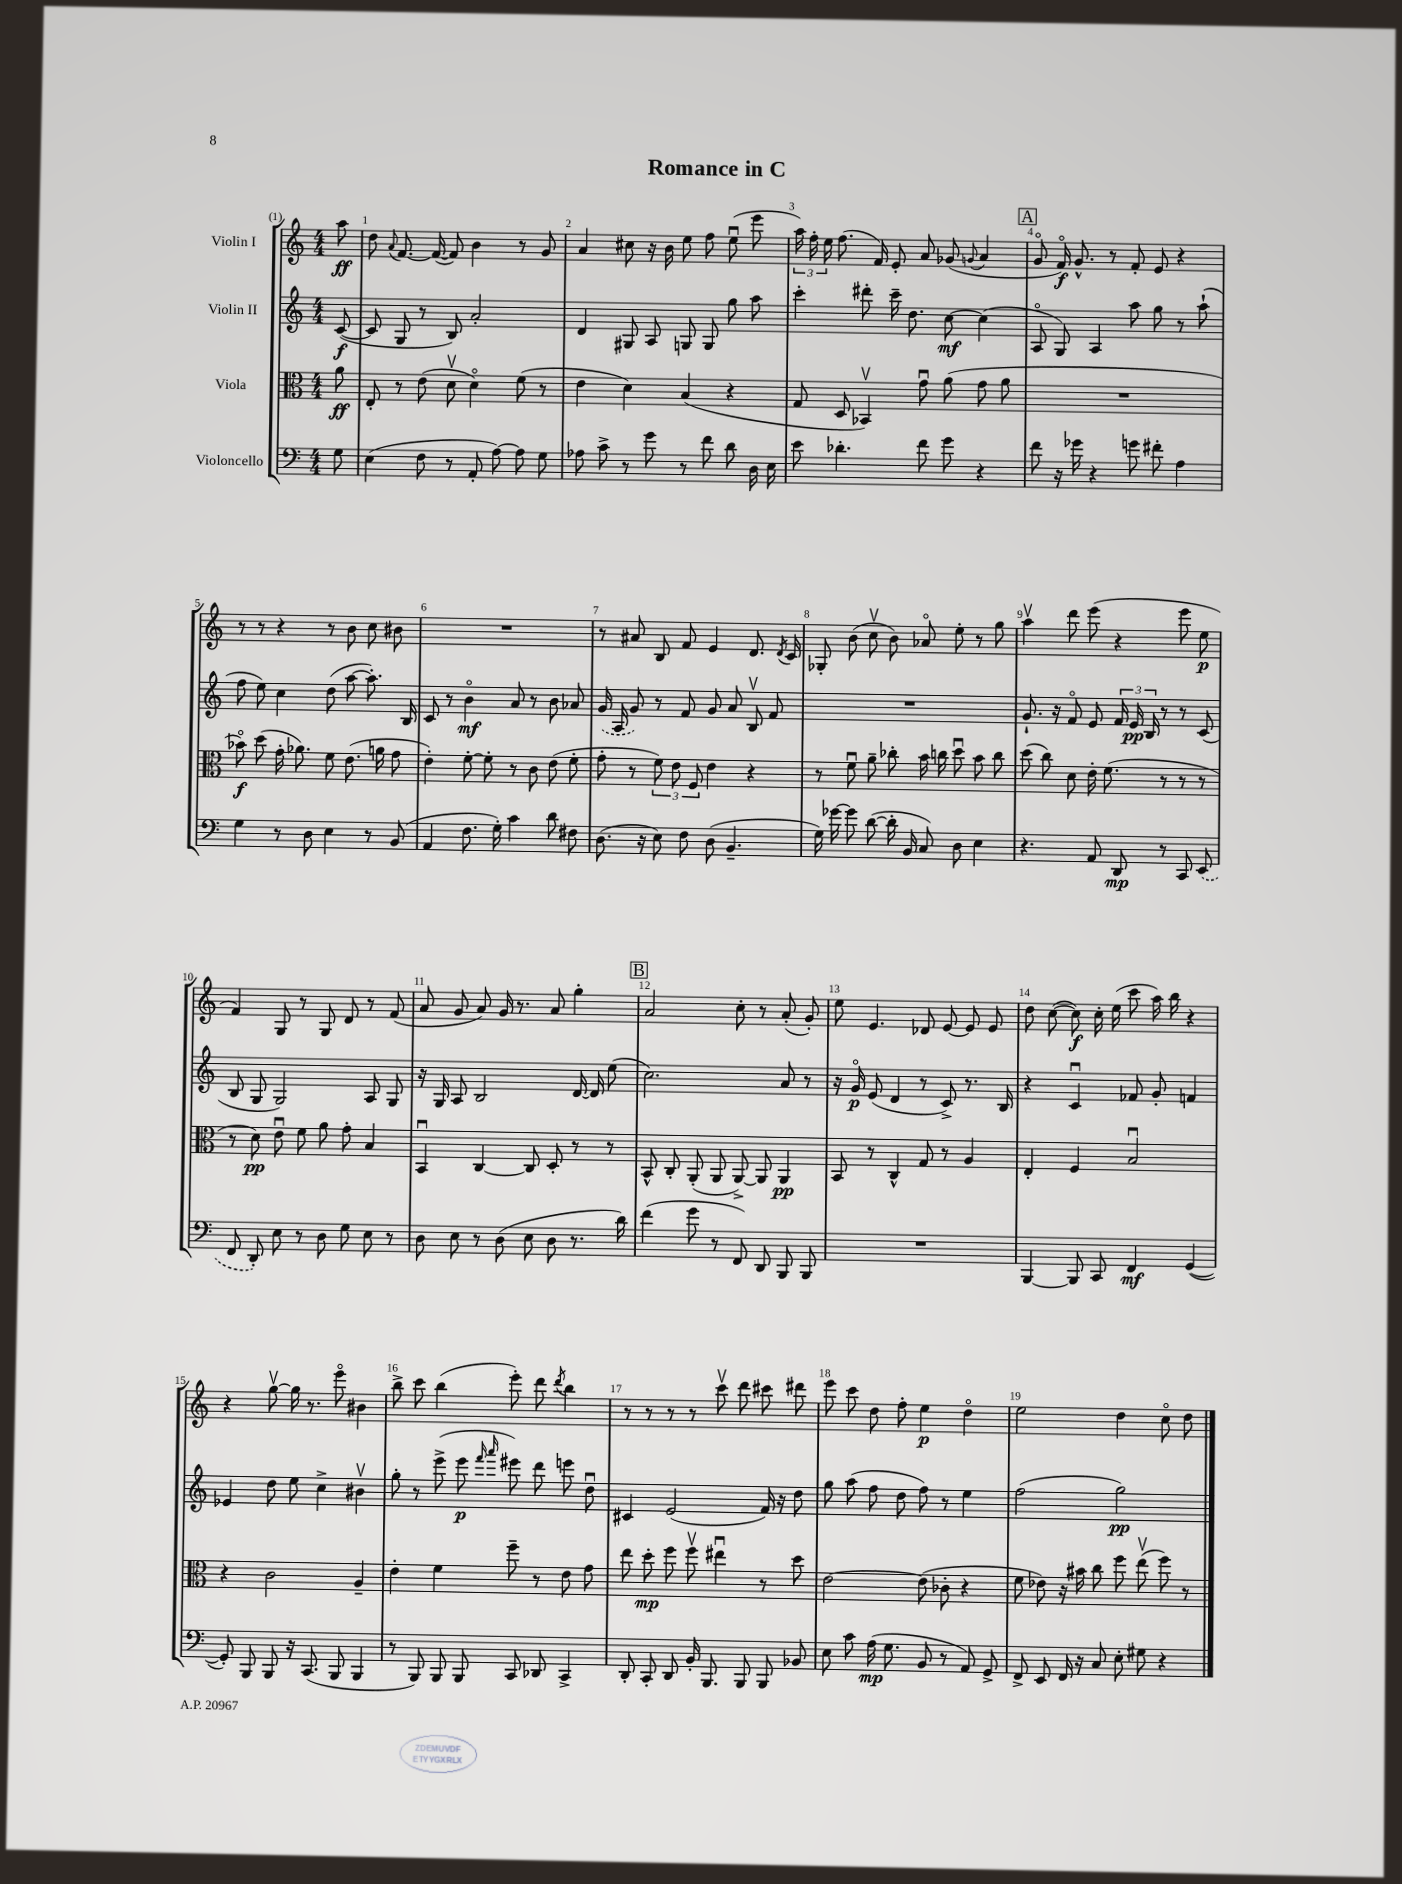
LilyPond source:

\header { title = "Romance in C" }
<<
\new StaffGroup <<
\new Staff = "s0" \with { instrumentName = "Violin I" } {
    \clef treble \key c \major \numericTimeSignature \time 4/4 \partial 8
    \autoBeamOff a''8\ff |
    d''8 \appoggiatura { a'8 } f'8.~ f'16~( f'8) b'4 r8 g'8 |
    a'4 cis''8 r16 b'16 e''8 f''8 e''8\downbow( e'''8 |
    \tuplet 3/2 { a''16) f''16-. e''16 } f''8.( f'16) e'8-. a'8 ges'8( \appoggiatura { g'8 } a'4 |
    \mark \markup { \box "A" } g'8\flageolet f'16\flageolet\f) g'8.-^ r8 f'8-. e'8 r4 |
    r8 r8 r4 r8 b'8 c''8 bis'8 |
    R1 |
    r8 ais'8 b8 f'8 e'4 d'8. \acciaccatura { d'8 } c'16 |
    ges8-. b'8( c''8\upbow b'8) aes'8\flageolet e''8-. r8 g''8 |
    a''4\upbow d'''8 e'''8( r4 e'''8 e''8\p |
    f'4) g8 r8 g8 d'8 r8 f'8( |
    a'8 g'8 a'8) g'16 r8. a'8 g''4-. |
    \mark \markup { \box "B" } a'2 c''8-. r8 a'8-.( g'8-.) |
    e''8 e'4. des'8 e'8~ e'8 e'8 |
    d''8 c''8~( c''8\f) c''16-. e''16( c'''8 a''16) b''16 r4 |
    r4 g''8~\upbow g''16 r8. e'''8\flageolet bis'4 |
    b''8-> c'''8 b''4( e'''8-.) d'''8 \acciaccatura { d'''8 } b''4 |
    r8 r8 r8 r8 c'''8\upbow d'''8 cis'''8 dis'''8 |
    e'''8 c'''8 d''8 f''8-. e''4\p d''4\flageolet |
    e''2 d''4 c''8\flageolet d''8 \bar "|." |
}
\new Staff = "s1" \with { instrumentName = "Violin II" } {
    \clef treble \key c \major \numericTimeSignature \time 4/4 \partial 8
    \autoBeamOff c'8~\f( |
    c'8 g8 r8 b8) a'2-. |
    d'4 gis8 a8 g8 g8 g''8 a''8 |
    c'''4-. dis'''8-. c'''16-- d''8. c''8~\mf c''4( |
    \mark \markup { \box "A" } a8\flageolet g8) a4 a''8 g''8 r8 a''8-!( |
    f''8 e''8) c''4 d''8( a''8~ a''8.-.) b16 |
    c'8 r8 b'4\flageolet\mf a'8 r8 b'8 aes'8 |
    \once \slurDashed g'16( a16 g'8) r8 f'8 g'8 a'8 b8\upbow f'8 |
    R1 |
    g'8.-! r16 f'8\flageolet e'8 \tuplet 3/2 { f'16 e'16\pp b16 } r8 r8 c'8( |
    b8 g8 g2) a8 g8 |
    r16 g16 a8 b2 d'16~ d'16 e''8( |
    \mark \markup { \box "B" } c''2.) a'8 r8 |
    r16 g'16\flageolet\p e'8( d'4 r8 c'8->) r8. b16 |
    r4 c'4\downbow fes'8 g'8-. f'4 |
    ees'4 d''8 e''8 c''4-> bis'4\upbow |
    g''8-. r8 e'''8->( e'''8\p \grace { f'''16 a'''16 } eis'''8) d'''8 e'''8 d''8\downbow |
    cis'4 e'2( f'16) r16 d''8 |
    g''8 a''8( f''8 d''8 f''8) r8 e''4 |
    f''2( g''2\pp) \bar "|." |
}
\new Staff = "s2" \with { instrumentName = "Viola" } {
    \clef alto \key c \major \numericTimeSignature \time 4/4 \partial 8
    \autoBeamOff a'8\ff |
    e8-. r8 e'8( d'8\upbow d'4\flageolet) f'8( r8 |
    e'4 d'4) b4( r4 |
    g8 d8 bes,4\upbow) g'8\downbow a'8( g'8 a'8 |
    \mark \markup { \box "A" } R1 |
    bes'8\flageolet\f) d''8( g'16-. aes'8.) f'8 e'8.( a'16 g'8 |
    e'4-.) f'8~-. f'8-. r8 c'8 e'8( f'8-. |
    g'8-. r8 \tuplet 3/2 { f'8) e'8 f8 } e'4 r4 |
    r8 f'8\downbow a'8-- ces''8-. b'16 c''16 d''8\downbow b'8 c''8 |
    d''8( c''8) d'8 e'16-. f'8.( r8 r8 r8 |
    r8 d'8\pp) e'8\downbow f'8 a'8 g'8-. b4 |
    b,4\downbow c4~ c8 d8-. r8 r8 |
    \mark \markup { \box "B" } b,8-^ c8-. a,8-.( a,8 a,8~->) a,8 a,4\pp |
    b,8 r8 c4-^ g8 r8 a4 |
    e4-. f4 b2\downbow |
    r4 c'2 a4-- |
    e'4-. f'4 f''8-- r8 e'8 g'8 |
    e''8 d''8-.\mp f''8 f''8\upbow eis''4\downbow r8 d''8 |
    e'2~ e'8( ces'8-. r4 |
    f'8 ees'8) r16 bis'16 c''8 f''8 e''8\upbow( f''8) r8 \bar "|." |
}
\new Staff = "s3" \with { instrumentName = "Violoncello" } {
    \clef bass \key c \major \numericTimeSignature \time 4/4 \partial 8
    \autoBeamOff g8 |
    e4( f8 r8 a,8-. a8~) a8 g8 |
    aes8 c'8-> r8 g'8 r8 f'8 d'8 d16 e16 |
    e'8 des'4.-. f'8 g'8 r4 |
    \mark \markup { \box "A" } f'8 r16 ges'16 r4 g'8 fis'8-. a4 |
    g4 r8 d8 e4 r8 b,8( |
    a,4 f8. g16-.) c'4 d'8 fis8 |
    d8.( r16 e8) f8 d8( b,4.-- |
    g16) ges'16~ ges'8 d'8~( d'16-. b,16 c8) d8 e4 |
    r4. a,8 d,8\mp r8 c,8 \once \slurDashed e,8( |
    f,8 d,8-.) e8 r8 d8 g8 e8 r8 |
    d8 e8 r8 d8( e8 d8 r8. d'16) |
    \mark \markup { \box "B" } f'4( g'8 r8 f,8) d,8 b,,8 b,,8 |
    R1 |
    b,,4~ b,,8 c,8 f,4\mf g,4~( |
    g,8-.) b,,8 b,,8 r16 c,8.( b,,8 b,,4 |
    r8 b,,8) b,,8 b,,8 c,8 des,8 c,4-> |
    d,8-. c,8-. d,8 b,16-. b,,8. b,,8 b,,8 bes,8 |
    e8 c'8 a16\mp( g8. b,8 r8 a,8) g,8-> |
    f,8-> e,8 f,16 r16 c8 e8-. gis8 r4 \bar "|." |
}
>>
>>
\layout { \context { \Score \override BarNumber.break-visibility = ##(#f #t #t) barNumberVisibility = #all-bar-numbers-visible } }
